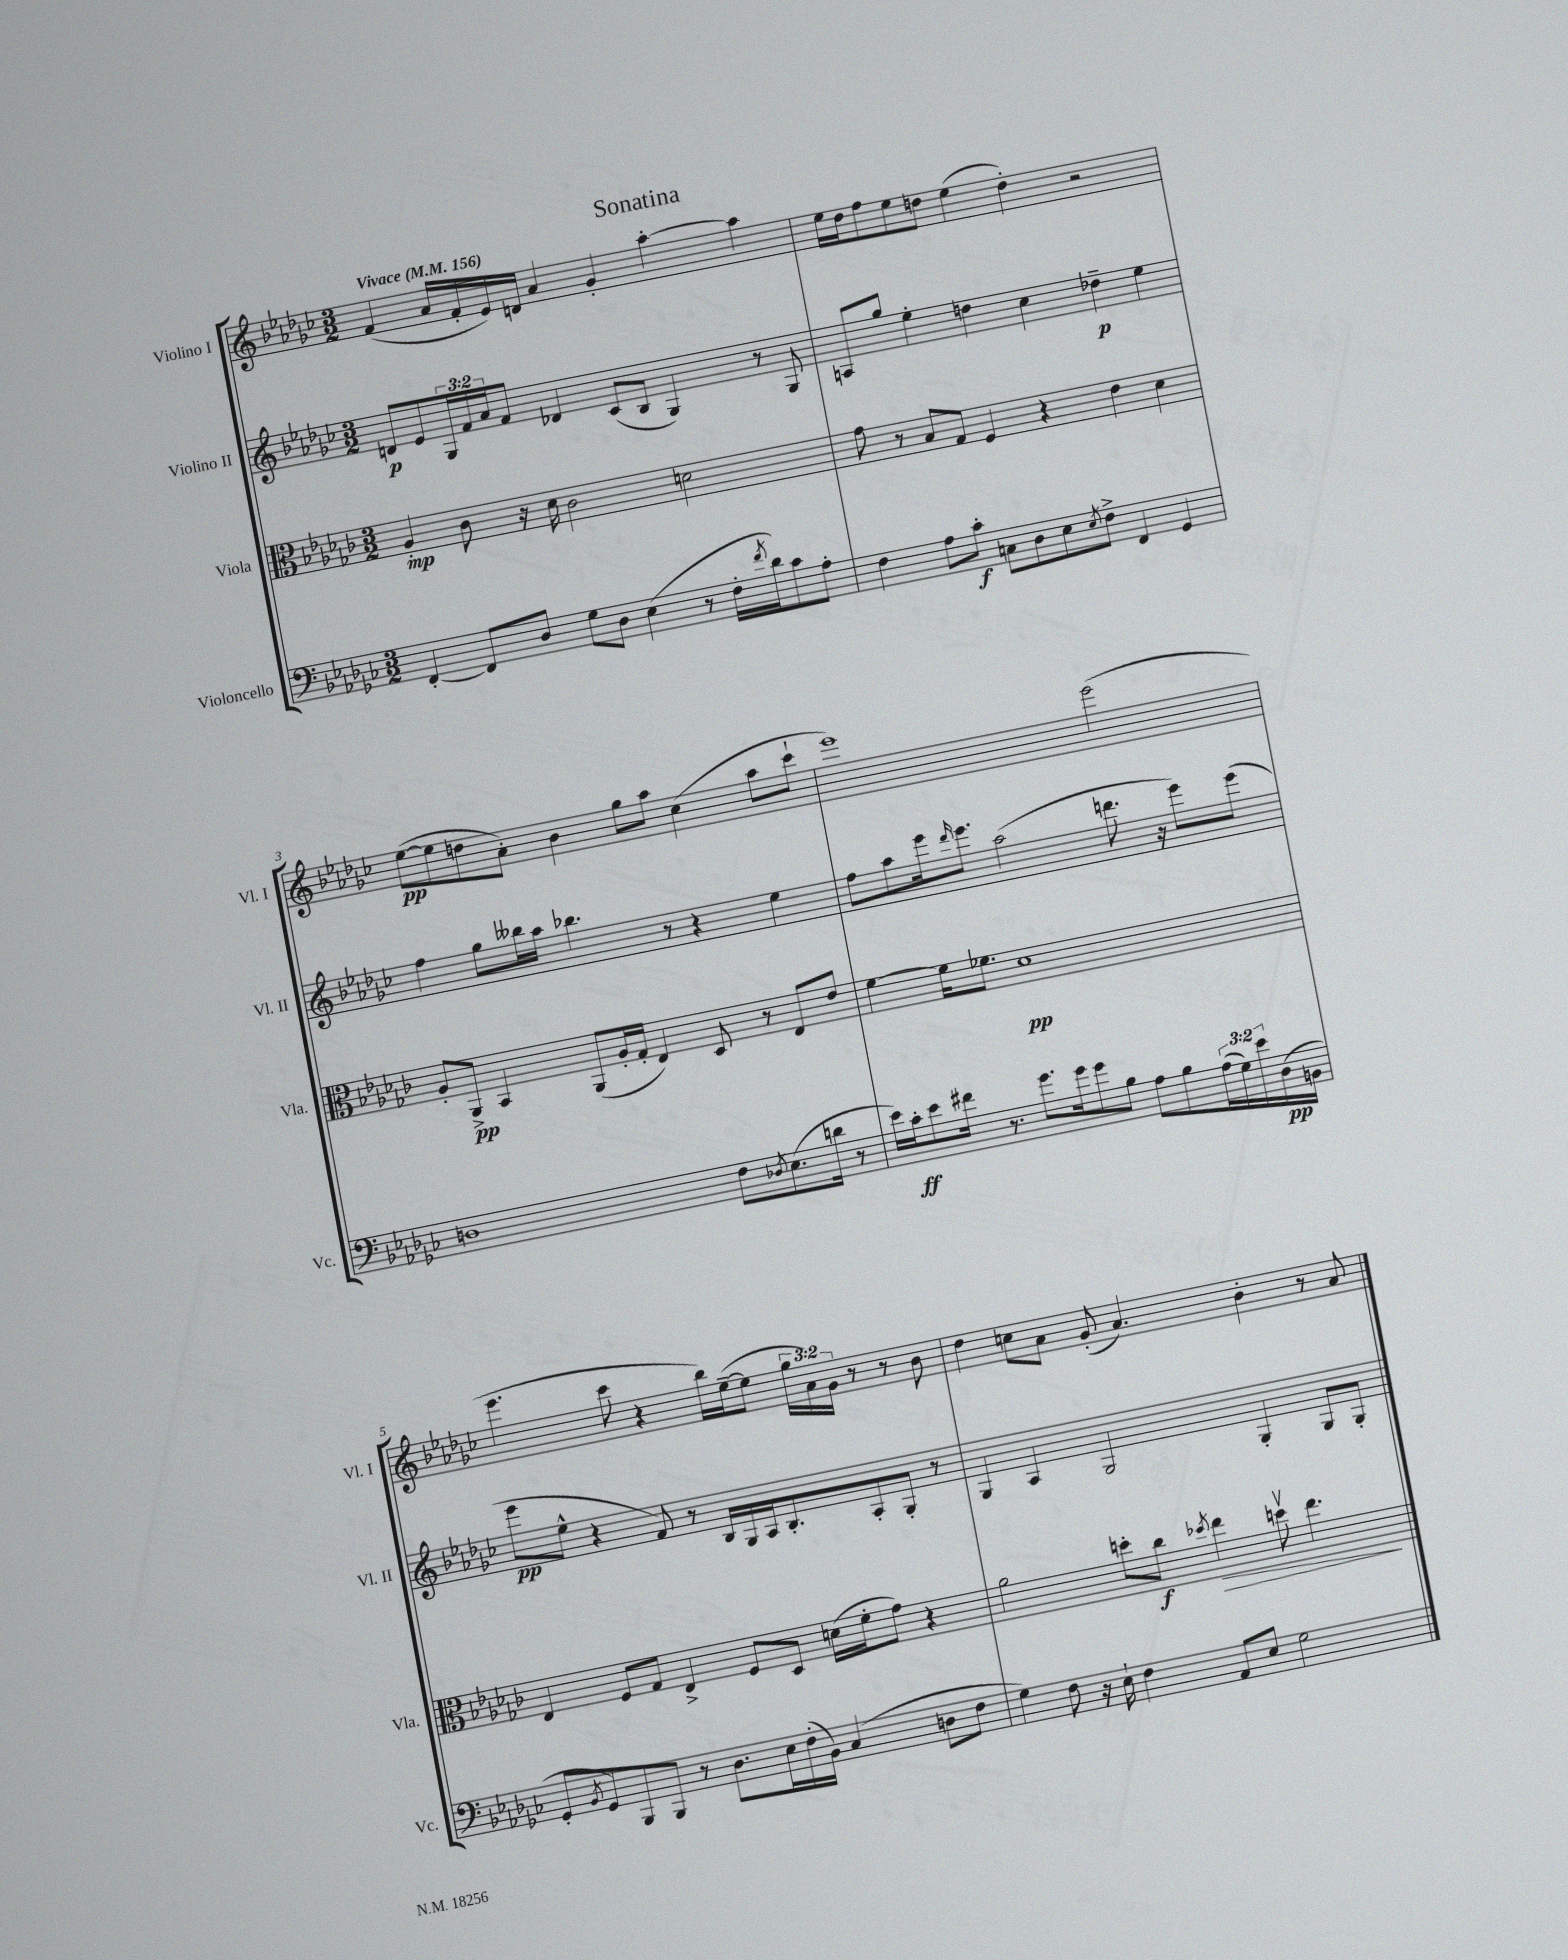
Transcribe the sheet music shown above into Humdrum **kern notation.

**kern	**dynam	**kern	**dynam	**kern	**dynam	**kern	**dynam
*part4	*part4	*part3	*part3	*part2	*part2	*part1	*part1
*staff4	*staff4	*staff3	*staff3	*staff2	*staff2	*staff1	*staff1
*I"Violoncello	*	*I"Viola	*	*I"Violino II	*	*I"Violino I	*
*I'Vc.	*	*I'Vla.	*	*I'Vl. II	*	*I'Vl. I	*
*clefF4	*	*clefC3	*	*clefG2	*	*clefG2	*
*k[b-e-a-d-g-c-]	*	*k[b-e-a-d-g-c-]	*	*k[b-e-a-d-g-c-]	*	*k[b-e-a-d-g-c-]	*
*M3/2	*	*M3/2	*	*M3/2	*	*M3/2	*
*MM156	*	*MM156	*	*MM156	*	*MM156	*
=1	=1	=1	=1	=1	=1	=1	=1
!	!	!	!	!	!	!LO:TX:a:B:t=Vivace	!
[4FF'/	.	4A-'/	mp	8dn/L	p	(4f/	.
.	.	.	.	8e-/	.	.	.
8FF/L]	.	8c-\	.	24G-/L	.	16a-/LL	.
.	.	.	.	24f/	.	.	.
.	.	.	.	.	.	16f'/	.
.	.	.	.	24a-/J	.	.	.
8D-/J	.	16r	.	8f/J	.	16e-/)	.
.	.	16d-\	.	.	.	16dn/JJ	.
8G-\L	.	2c-\	.	4d-X/	.	4a-/	.
8D-\J	.	.	.	.	.	.	.
(4E-\	.	.	.	(8c-/L	.	4g-'/	.
.	.	.	.	8B-/J	.	.	.
8r	.	2dn\	.	4G-/)	.	[4aa-'\	.
16F'\LL	.	.	.	.	.	.	.
8qf/	.	.	.	.	.	.	.
16d-\J)	.	.	.	.	.	.	.
8c-\	.	.	.	8r	.	4aa-\]	.
8A-'\J	.	.	.	8G-/	.	.	.
=2	=2	=2	=2	=2	=2	=2	=2
4F\	.	8g-\	.	8An/L	.	16ee-\LL	.
.	.	.	.	.	.	16dd-\J	.
.	.	8r	.	8gg-/J	.	8ff\	.
8A-\L	.	8B-/L	.	4ee-'\	.	8ee-\	.
8c-'\J	f	8G-/J	.	.	.	8ddn\J	.
8Cn\L	.	4F/	.	4ddn\	.	(4ee-\	.
8D-\	.	.	.	.	.	.	.
8E-\	.	4r	.	4cc-\	.	4dd'\)	.
8qE-/	.	.	.	.	.	.	.
8F^\J	.	.	.	.	.	.	.
4FF/	.	4e-\	.	4dd-X~\	p	2r	.
4GG-/	.	4d-\	.	4ee-\	.	.	.
!!LO:LB:g=z
=3	=3	=3	=3	=3	=3	=3	=3
1Dn	.	8A-'/L	.	4ff\	.	([8ee-\L	pp
.	.	8AA-^/J	pp	.	.	8ee-\]	.
.	.	4BB-/	.	8gg-\L	.	8ddn\	.
.	.	.	.	16bb--X\L	.	8a-'\J)	.
.	.	.	.	16aa-\JJ	.	.	.
.	.	(8AA-/L	.	4.bb-X\	.	4b-\	.
.	.	16A-'/L	.	.	.	.	.
.	.	16G-'/JJ	.	.	.	.	.
.	.	4E-/)	.	.	.	8gg-\L	.
.	.	.	.	8r	.	8aa-\J	.
8F\L	.	8D-/	.	4r	.	(4cc-\	.
8qD-X/	.	.	.	.	.	.	.
(8.E-\	.	8r	.	.	.	.	.
.	.	8E-/L	.	4ee-\	.	8aa-\L	.
16dn\Jk	.	.	.	.	.	.	.
8r	.	8e-/J	.	.	.	8ccc-`\J	.
=4	=4	=4	=4	=4	=4	=4	=4
16e-\LL)	.	[4f\	.	8ff\L	.	1eee-)	.
16c-'\J	ff	.	.	.	.	.	.
8e-\	.	.	.	8aa-\	.	.	.
16f#X\Jk	.	16f\KL]	.	16eee-\k	.	.	.
.	.	.	.	16qqddd-/	.	.	.
8.r	.	8.f-X\J	.	8.eee-\J	.	.	.
8.g-\L	.	1d-	pp	(2aa-\	.	.	.
16g-\k	.	.	.	.	.	.	.
8g-\	.	.	.	.	.	.	.
8B-\J	.	.	.	.	.	.	.
8A-\L	.	.	.	8.dddn\	.	(2eee-\	.
8B-\	.	.	.	.	.	.	.
.	.	.	.	16r	.	.	.
(24A-\L	.	.	.	8eee-\L)	.	.	.
24G-\)	.	.	.	.	.	.	.
24e-\	.	.	.	.	.	.	.
(16D-\	pp	.	.	(8eee-\J	.	.	.
16BBn\JJ	.	.	.	.	.	.	.
!!LO:LB:g=z
=5	=5	=5	=5	=5	=5	=5	=5
8GG-'/L	.	4E-/	.	8eee-\L	pp	4.eee-\	.
8qBB-/	.	.	.	.	.	.	.
8GG-/)	.	.	.	8ee-^^\J	.	.	.
8BBB-/	.	8F/L	.	4r	.	.	.
8BBB-/J	.	8G-/J	.	.	.	8ccc-\	.
8r	.	4E-^/	.	8f/)	.	4r	.
8.D-\L	.	.	.	8r	.	.	.
.	.	8F/L	.	16B-/LL	.	16bb-\LL)	.
16E-\L	.	.	.	16G-/	.	([16ee-~\J	.
(16F'\	.	8D-/J	.	16A-/J	.	8ee-\J]	.
16BB-\JJ)	.	.	.	8.B-'/	.	.	.
(4C-/	.	(16dn\LL	.	.	.	24gg-\LL	.
.	.	.	.	.	.	24a-\)	.
.	.	16f'\J	.	.	.	.	.
.	.	.	.	.	.	24g-\JJ	.
.	.	8g-\J)	.	8A-'/	.	8r	.
8Dn\L	.	4r	.	8G-'/J	.	8r	.
8F\J	.	.	.	8r	.	8b-\	.
=6	=6	=6	=6	=6	=6	=6	=6
4G-\)	.	2a-\	.	4G-/	.	4dd-\	.
8F\	.	.	.	4A-/	.	8ccn\L	.
16r	.	.	.	.	.	8a-\J	.
16E-`\	.	.	.	.	.	.	.
4F\	.	8ddn'\L	.	2G-/	.	(8g-'/	.
.	.	8cc-\J	f	.	.	4.a-/)	.
.	.	8qdd-X/	.	.	.	.	.
!	!	!	!LO:HP:b	!	!	!	!
8AA-/L	.	4ee-\	>	.	.	.	.
8E-/J	.	.	.	.	.	.	.
2G-\	.	8ddnv\	.	4G-'/	.	4b-'\	.
.	.	4.ee-\	.	.	.	.	.
.	.	.	.	8G-/L	.	8r	.
.	.	.	.	8G-'/J	.	8a-/	.
.	.	.	]	.	.	.	.
==	==	==	==	==	==	==	==
*-	*-	*-	*-	*-	*-	*-	*-
